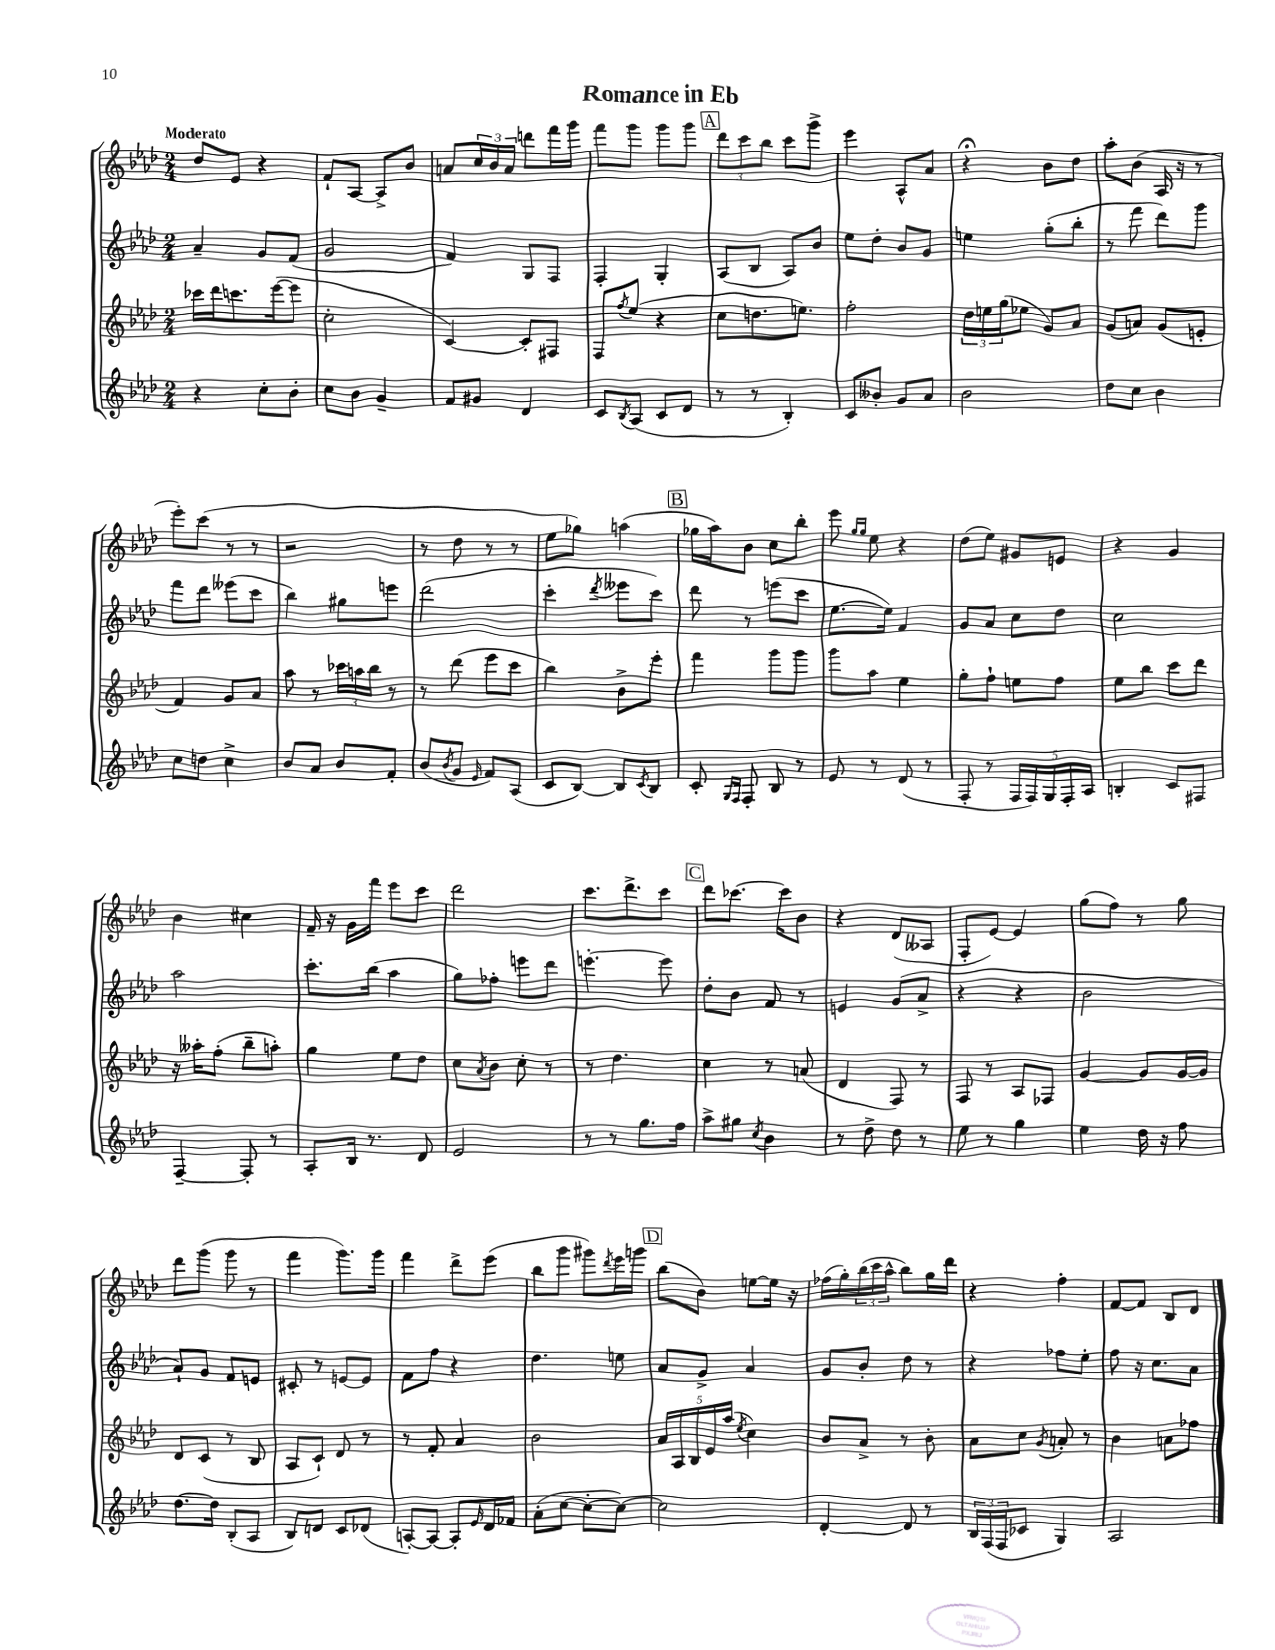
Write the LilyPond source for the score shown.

\header { title = "Romance in Eb" }
<<
\new StaffGroup <<
\new Staff = "s0" {
    \clef treble \key aes \major \numericTimeSignature \time 2/4 \tempo "Moderato"
    des''8 ees'8 r4 |
    f'8-! aes8~ aes8-> bes'8 |
    a'8 \tuplet 3/2 { c''16 bes'16 a'16 } d'''8 f'''16 g'''16 |
    f'''8 g'''8 g'''8 g'''8 |
    \mark \markup { \box "A" } \tuplet 3/2 { des'''8 c'''8 bes''8 } c'''8 g'''8-> |
    ees'''4 aes8-^ aes'8 |
    r4\fermata bes'8 des''8 |
    aes''8-. bes'8( aes16 r16 r8 |
    ees'''8-.) c'''8( r8 r8 |
    r2 |
    r8 des''8 r8 r8 |
    ees''8 ges''8) a''4( |
    \mark \markup { \box "B" } ges''16 aes''16) bes'8 c''8 bes''8-. |
    ees'''8 \grace { g''16 g''16 } ees''8 r4 |
    des''8( ees''8) gis'8 e'8 |
    r4 g'4 |
    bes'4 cis''4 |
    f'16-- r16 g'16 f'''16 ees'''8 c'''8 |
    des'''2 |
    c'''8. des'''8.-> c'''8 |
    \mark \markup { \box "C" } des'''8 ces'''8.~ ces'''16 bes'8 |
    r4 des'8( aeses8 |
    f8-. ees'8~) ees'4 |
    g''8( f''8) r8 g''8 |
    des'''8 g'''8( g'''8 r8 |
    f'''4 g'''8.) g'''16 |
    f'''4 des'''8-> ees'''8( |
    bes''8 g'''8 gis'''8) \acciaccatura { des'''8 } ees'''16 g'''16 |
    \mark \markup { \box "D" } bes''8( bes'8) e''8~ e''16 r16 |
    fes''16( g''16-.) \tuplet 3/2 { bes''16( c'''16 aes''16-^ } bes''8) g''16 des'''16 |
    r4 f''4-. |
    f'8~ f'8 bes8 des'8 \bar "|." |
}
\new Staff = "s1" {
    \clef treble \key aes \major \numericTimeSignature \time 2/4
    aes'4-- g'8 f'8( |
    g'2 |
    f'4) g8 f8 |
    f4-. g4-. |
    \mark \markup { \box "A" } aes8( bes8 aes8) bes'8 |
    ees''8 des''8-. bes'8 g'8 |
    e''4 g''8-.( bes''8-. |
    r8 f'''8 des'''8) g'''8 |
    f'''8 des'''8 eeses'''8( c'''8 |
    bes''4) gis''8 e'''8 |
    des'''2( |
    c'''4-. \acciaccatura { des'''8 } eeses'''8 c'''8) |
    \mark \markup { \box "B" } des'''8 r8 e'''8( c'''8 |
    ees''8.~ ees''16) f'4 |
    g'8 aes'8 c''8 des''8 |
    c''2 |
    aes''2 |
    c'''8.-. bes''16( aes''4 |
    g''8) fes''8-. e'''8 des'''8 |
    e'''4.~-. e'''8 |
    \mark \markup { \box "C" } des''8-. bes'8 f'8 r8 |
    e'4 g'8( aes'8-> |
    r4 r4 |
    bes'2 |
    aes'8-!) g'8 f'8 e'8 |
    cis'8-. r8 e'8~ e'8 |
    f'8 f''8 r4 |
    des''4. e''8 |
    \mark \markup { \box "D" } aes'8 g'8-> aes'4 |
    g'8 bes'8-. des''8 r8 |
    r4 fes''8 ees''8-. |
    f''8 r16 c''8. aes'8 \bar "|." |
}
\new Staff = "s2" {
    \clef treble \key aes \major \numericTimeSignature \time 2/4
    ces'''16 des'''16 c'''8. ees'''16~( ees'''8 |
    c''2-. |
    c'4~) c'8-. fis8 |
    f8 \acciaccatura { f''8 } ees''8( r4 |
    \mark \markup { \box "A" } c''8 d''8. e''8.) |
    f''2-. |
    \tuplet 3/2 { des''16 e''16 g''16( } ees''8 g'8) aes'8 |
    g'8( a'8) g'8( e'8-. |
    f'4) g'8 aes'8 |
    aes''8 r8 \tuplet 3/2 { ces'''16 a''16 bes''16 } r8 |
    r8 des'''8( ees'''8 c'''8 |
    bes''4) bes'8-> ees'''8-. |
    \mark \markup { \box "B" } f'''4 g'''8 g'''8 |
    g'''8 aes''8 ees''4 |
    g''8-. f''8-! e''8 f''8 |
    ees''8 bes''8 c'''8 des'''8 |
    r16 aeses''16-. f''8-.( bes''8-- a''8-.) |
    g''4 ees''8 des''8 |
    c''8 \acciaccatura { aes'8 } bes'8 c''8-. r8 |
    r8 des''4. |
    \mark \markup { \box "C" } c''4 r8 a'8( |
    des'4 f8) r8 |
    f8 r8 aes8 fes8 |
    g'4~ g'8 g'16~ g'16 |
    des'8 c'8( r8 bes8 |
    aes8 c'8-!) des'8 r8 |
    r8 f'8-. aes'4 |
    bes'2 |
    \mark \markup { \box "D" } \tuplet 5/4 { aes'16 aes16 bes16 ees'16 aes''16( } \acciaccatura { ees''8 } c''4) |
    bes'8 aes'8-> r8 bes'8-. |
    aes'8 c''8 \acciaccatura { g'8 } a'8-. r8 |
    bes'4 a'8 fes''8 \bar "|." |
}
\new Staff = "s3" {
    \clef treble \key aes \major \numericTimeSignature \time 2/4
    r4 c''8-. bes'8-. |
    c''8 bes'8 g'4-- |
    f'8 gis'8 des'4 |
    c'8 \acciaccatura { bes8 } aes8( c'8 des'8 |
    \mark \markup { \box "A" } r8 r8 bes4-.) |
    c'8 beses'8-. g'8 aes'8 |
    bes'2 |
    des''8 c''8 bes'4 |
    c''8 d''8 c''4-> |
    bes'8 aes'8 bes'8 f'8-. |
    bes'8( \acciaccatura { bes'8 } g'8 \grace { ees'16 } f'8) aes8( |
    c'8 bes8~) bes8 \acciaccatura { c'8 } bes8 |
    \mark \markup { \box "B" } c'8-. \grace { g16 f16 } f8-. bes8 r8 |
    ees'8 r8 des'8( r8 |
    f8-. r8 \tuplet 5/4 { f16 f16) g16 f16-. aes16 } |
    b4-. c'8 fis8 |
    f4~-- f8-. r8 |
    aes8-. bes16 r8. des'8 |
    ees'2 |
    r8 r8 g''8. f''16 |
    \mark \markup { \box "C" } aes''8-> gis''8 \acciaccatura { c''8 } bes'4 |
    r8 des''8-> des''8 r8 |
    ees''8 r8 g''4 |
    ees''4 des''16 r16 f''8 |
    des''8.~ des''16 bes8-.( aes8 |
    bes8) d'8 c'8 des'8( |
    a8~-.) a8~ a8-. \grace { ees'16 } des'16 fes'16 |
    aes'8-.( c''8~ c''8~-. c''8~) |
    \mark \markup { \box "D" } c''2 |
    des'4~-. des'8 r8 |
    \tuplet 3/2 { bes16 f16( f16 } ces'8 g4) |
    aes2 \bar "|." |
}
>>
>>
\layout { \context { \Score \remove "Bar_number_engraver" } }
